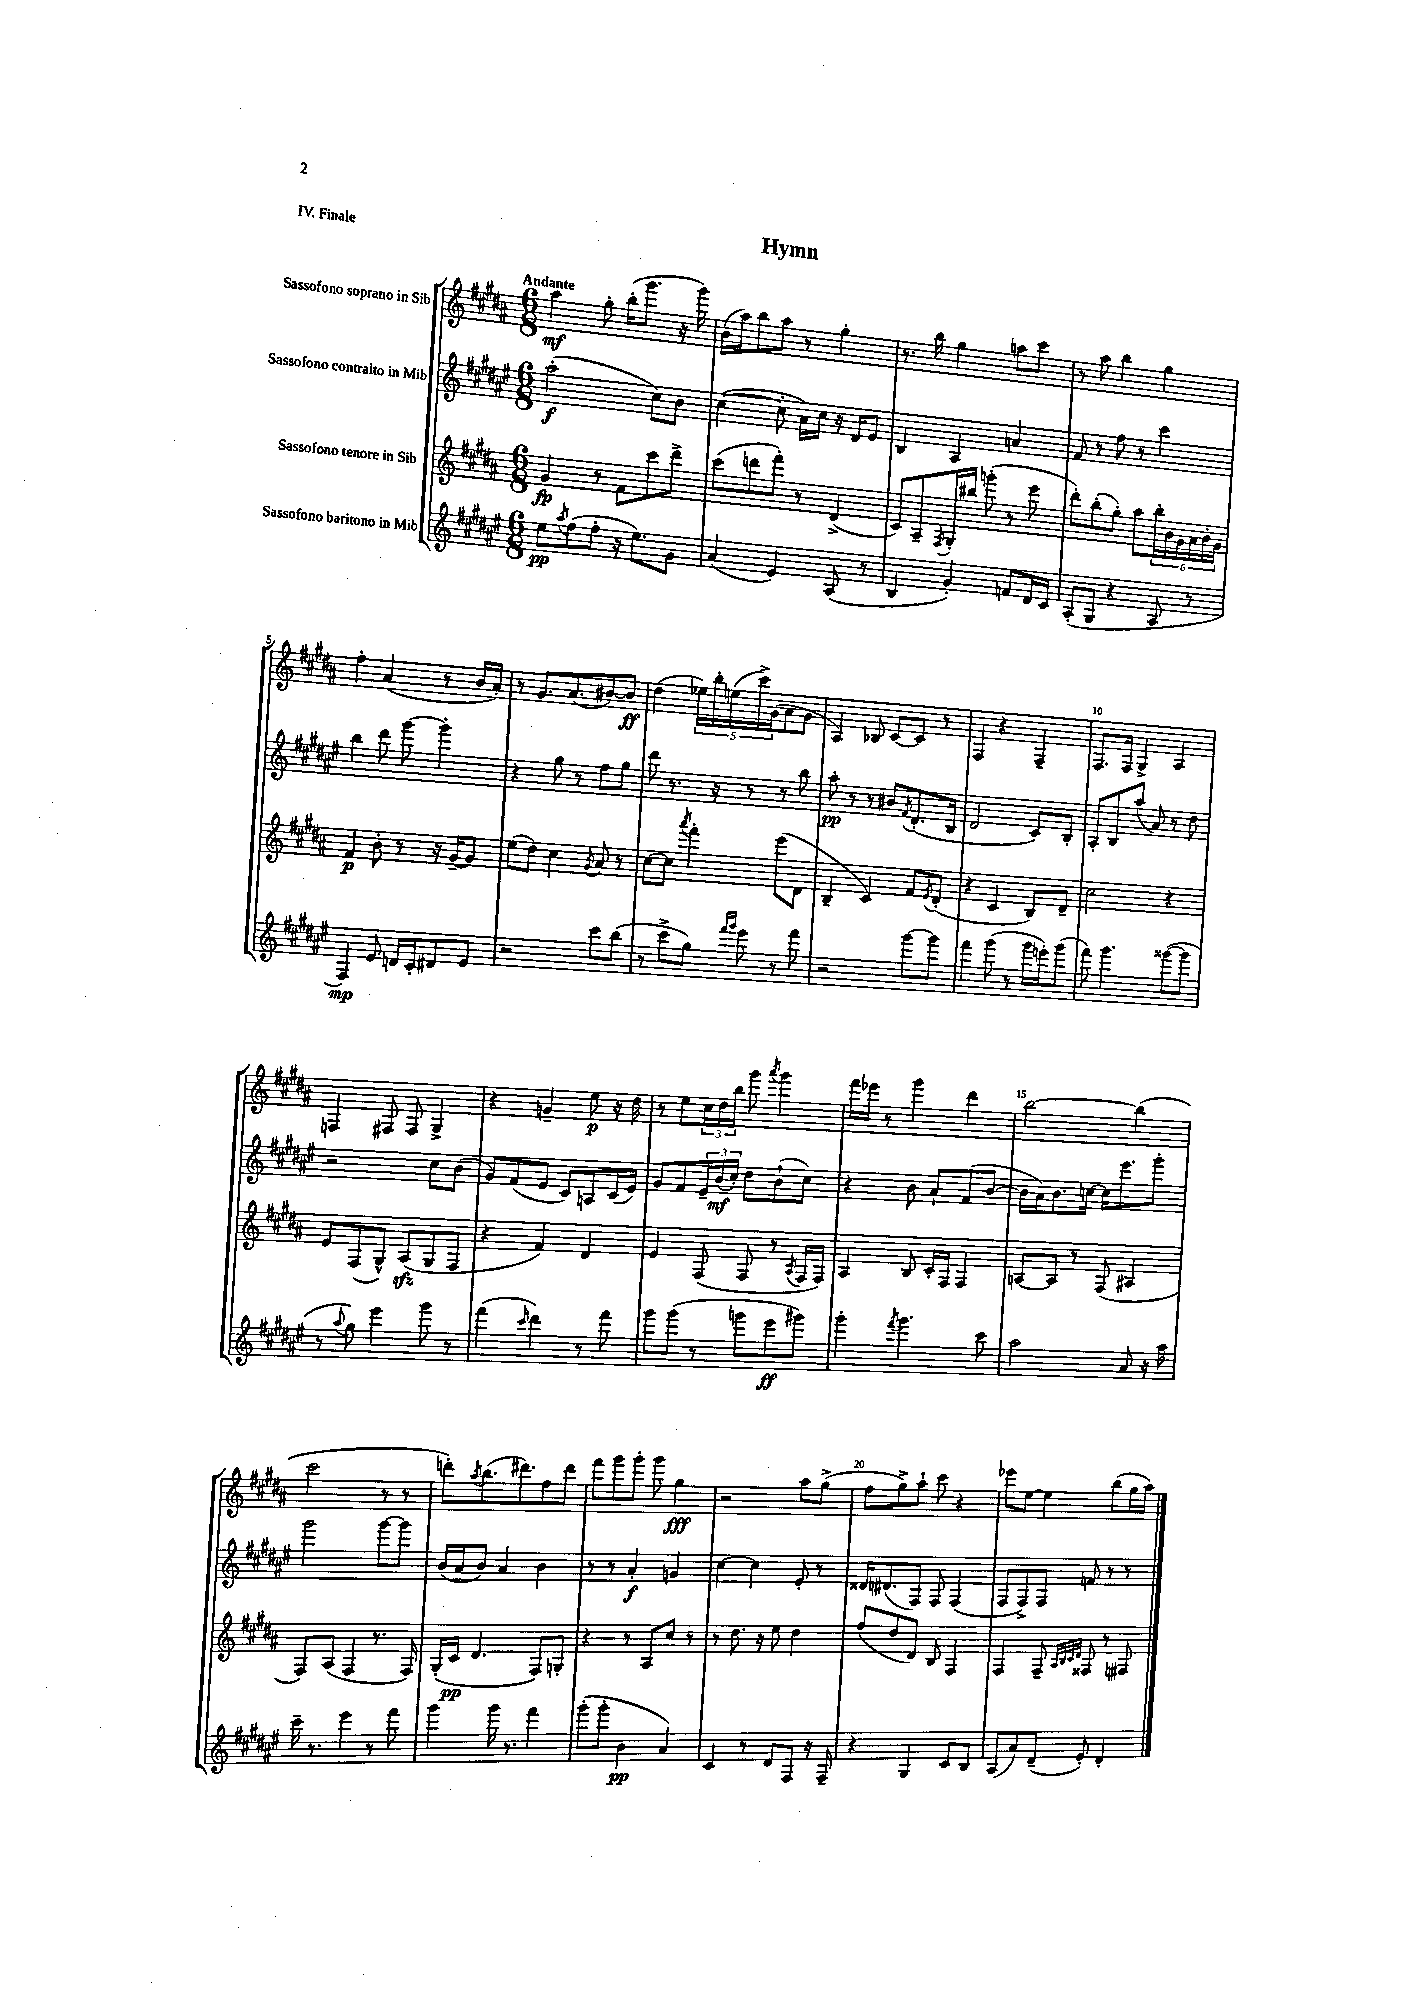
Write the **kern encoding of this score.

**kern	**dynam	**kern	**dynam	**kern	**dynam	**kern	**dynam
*part4	*part4	*part3	*part3	*part2	*part2	*part1	*part1
*staff4	*staff4	*staff3	*staff3	*staff2	*staff2	*staff1	*staff1
*I"Sassofono baritono in Mib	*	*I"Sassofono tenore in Sib	*	*I"Sassofono contralto in Mib	*	*I"Sassofono soprano in Sib	*
*clefG2	*	*clefG2	*	*clefG2	*	*clefG2	*
*k[f#c#g#d#a#e#]	*	*k[f#c#g#d#a#]	*	*k[f#c#g#d#a#e#]	*	*k[f#c#g#d#a#]	*
*M6/8	*	*M6/8	*	*M6/8	*	*M6/8	*
=1	=1	=1	=1	=1	=1	=1	=1
!	!	!	!	!	!	!LO:TX:a:B:t=Andante	!
8ee#\L	pp	4g#/	fp	(2aa#'\	f	4aa#\	mf
8qaa#/	.	.	.	.	.	.	.
(8ff#\	.	.	.	.	.	.	.
8ff#'\J	.	8r	.	.	.	8gg#'\	.
16r	.	8f#\L	.	.	.	(16bb'\KL	.
8.ee#\L)	.	.	.	.	.	8.ggg#\J	.
.	.	8ccc#\	.	8cc#\L)	.	.	.
8g#\J	.	8ddd#^\J	.	8b\J	.	16r	.
.	.	.	.	.	.	16ggg#\)	.
=2	=2	=2	=2	=2	=2	=2	=2
(4a#/	.	(8ccc#\L	.	([4cc#\	.	(16b\LL	.
.	.	.	.	.	.	16aa#\J)	.
.	.	8dddn\	.	.	.	8bb\	.
4e#/)	.	8fff#'\J)	.	8cc#'\]	.	8aa#\J	.
.	.	8r	.	16a#\LL)	.	8r	.
.	.	.	.	16cc#\JJ	.	.	.
(8A#/	.	(4d#^/	.	16r	.	4gg#'\	.
.	.	.	.	16d#/KL	.	.	.
8r	.	.	.	8e#/J	.	.	.
=3	=3	=3	=3	=3	=3	=3	=3
4B/	.	8c#/L)	.	4B/	.	8.r	.
.	.	8A#~/	.	.	.	.	.
.	.	.	.	.	.	16bb\	.
.	.	8qF#/	.	.	.	.	.
4g#'/)	.	16G#'/L	.	4A#/	.	4gg#\	.
.	.	16bb#X/JJ	.	.	.	.	.
.	.	(8gggn'\	.	.	.	.	.
8fn/L	.	8r	.	4an/	.	8aan\L	.
16d#/L	.	8eee\	.	.	.	8ccc#\J	.
16c#/JJ	.	.	.	.	.	.	.
=4	=4	=4	=4	=4	=4	=4	=4
(8A#'/L	.	8ddd#'\L)	.	8f#/	.	8r	.
8G#/J	.	(8bb'\	.	8r	.	8aa#\	.
4r	.	8gg#'\J)	.	8ff#\	.	4bb\	.
.	.	8aa#\L	.	8r	.	.	.
8A#/	.	24bb'\L	.	4ccc#\	.	4gg#\	.
.	.	24b\	.	.	.	.	.
.	.	24g#\	.	.	.	.	.
8r	.	24a#\	.	.	.	.	.
.	.	24b'\	.	.	.	.	.
.	.	24g#\JJ	.	.	.	.	.
!!LO:LB:g=z
=5	=5	=5	=5	=5	=5	=5	=5
4F#/)	mp	4f#/	p	4bb\	.	4ff#'\	.
8e#/	.	8b'\	.	8ddd#\	.	(4a#/	.
16dn/LL	.	8r	.	[8ggg#\	.	.	.
16c#'/J	.	.	.	.	.	.	.
8d#X/	.	16r	.	4ggg#'\]	.	8r	.
.	.	[16g#~/KL	.	.	.	.	.
8e#/J	.	8g#/J]	.	.	.	16b/LL	.
.	.	.	.	.	.	16a#'/JJ)	.
=6	=6	=6	=6	=6	=6	=6	=6
2r	.	(8ee\L	.	4r	.	8r	.
.	.	8dd#\J)	.	.	.	8.g#/L	.
.	.	4cc#\	.	8gg#\	.	.	.
.	.	.	.	.	.	(8.a#/	.
.	.	.	.	8r	.	.	.
.	.	8qg#/	.	.	.	.	.
8ccc#\L	.	8a#/	.	8ff#\L	.	[8b#X/)	.
(8bb\J	.	8r	.	8gg#\J	.	8b#/J]	ff
=7	=7	=7	=7	=7	=7	=7	=7
8r	.	[8cc#\L	.	8ddd#\	.	(4dd#\	.
8ccc#^\L	.	8cc#\J]	.	8.r	.	.	.
.	.	8qaaa#/	.	.	.	.	.
8gg#\J)	.	4fff#'\	.	.	.	20ee-X\LL)	.
.	.	.	.	.	.	20bb'\	.
.	.	.	.	16r	.	.	.
.	.	.	.	.	.	(20een\	.
16qqfff#/LL	.	.	.	.	.	.	.
16qqggg#/JJ	.	.	.	.	.	.	.
8eee#\	.	.	.	8r	.	.	.
.	.	.	.	.	.	20ccc#^\)	.
.	.	.	.	.	.	(20g#\J	.
8r	.	(8eee\L	.	8r	.	8a#\	.
8fff#\	.	8d#\J	.	8bb\	.	8g#\J	.
=8	=8	=8	=8	=8	=8	=8	=8
2r	.	4B~/	.	8aa#'\	pp	4A#/)	.
.	.	.	.	8r	.	.	.
.	.	4c#/)	.	8r	.	8B-X/	.
.	.	.	.	8b#X/L	.	[8c#/L	.
.	.	.	.	8qf#/	.	.	.
[8ggg#\L	.	8f#/L	.	(8.d#'/	.	8c#/J]	.
.	.	8qe/	.	.	.	.	.
8ggg#\J]	.	(8d#'/J	.	.	.	8r	.
.	.	.	.	16B/Jk	.	.	.
=9	=9	=9	=9	=9	=9	=9	=9
4fff#\	.	4r	.	2d#/	.	4F#/	.
(8ggg#\	.	4c#/	.	.	.	4r	.
8r	.	.	.	.	.	.	.
16ggg#\LL	.	8B/L)	.	8c#/L)	.	4F#~/	.
16eeen'\J)	.	.	.	.	.	.	.
(8ggg#\J	.	8d#~/J	.	8B'/J	.	.	.
=10	=10	=10	=10	=10	=10	=10	=10
8fff#\)	.	2cc#\	.	8A#'/L	.	8.F#/L	.
4.ggg#\	.	.	.	8B/	.	.	.
.	.	.	.	.	.	16F#/Jk	.
.	.	.	.	(8aa#/J	.	4G#^/	.
.	.	.	.	8a#/)	.	.	.
([8ggg##X\L	.	4r	.	8r	.	4A#/	.
8ggg##\J]	.	.	.	8dd#\	.	.	.
!!LO:LB:g=z
=11	=11	=11	=11	=11	=11	=11	=11
8r	.	8e/L	.	2r	.	4Fn/	.
8qqaa#/	.	.	.	.	.	.	.
8gg#\)	.	(8F#/	.	.	.	.	.
4eee#\	.	8G#^^/J)	.	.	.	8F#X/	.
.	.	(8A#zz/L	.	.	.	8F#/	.
8ggg#\	.	8G#/	.	8cc#\L	.	4G#^/	.
8r	.	8F#/J	.	(8b\J	.	.	.
=12	=12	=12	=12	=12	=12	=12	=12
(4fff#\	.	4r	.	8g#/L)	.	4r	.
.	.	.	.	(8f#/	.	.	.
16qqccc#/	.	.	.	.	.	.	.
4ddd#\)	.	4f#/)	.	8e#/J	.	4gn~/	.
.	.	.	.	8c#/L)	.	.	.
8r	.	4d#/	.	8An/	.	8ee\	p
8fff#\	.	.	.	(16c#/L	.	16r	.
.	.	.	.	16e#/JJ)	.	16dd#\	.
=13	=13	=13	=13	=13	=13	=13	=13
8ggg#\L	.	4e/	.	8g#/L	.	8r	.
(8ggg#\J	.	.	.	8f#/	.	8ee\L	.
8r	.	(8F#/	.	24e#~/L	.	24cc#\L	.
.	.	.	.	(24b/	mf	24dd#\	.
.	.	.	.	24cc#'/JJ)	.	24bb\JJ	.
8gggn\L	.	8F#/	.	8dd#\L	.	8ggg#\	.
.	.	.	.	.	.	8qaaa#/	.
8eee#\	ff	8r	.	(8b`\	.	4ggg#\	.
.	.	8qA#/	.	.	.	.	.
8ggg#X\J)	.	16F#/LL	.	8cc#\J)	.	.	.
.	.	16F#/JJ)	.	.	.	.	.
=14	=14	=14	=14	=14	=14	=14	=14
4ggg#'\	.	4A#/	.	4r	.	16fff#\LL	.
.	.	.	.	.	.	16eee-X\JJ	.
.	.	.	.	.	.	8r	.
8qfff#/	.	.	.	.	.	.	.
4.ggg#\	.	8B/	.	8b\	.	4ggg#\	.
.	.	16c#'/LL	.	8a#`/L	.	.	.
.	.	16F#/JJ	.	.	.	.	.
.	.	4F#/	.	(8f#/	.	4ddd#\	.
8ccc#\	.	.	.	[8b/J	.	.	.
=15	=15	=15	=15	=15	=15	=15	=15
2aa#\	.	[8An/L	.	16b\LL]	.	[2bb\	.
.	.	.	.	16a#\J)	.	.	.
.	.	8A/J]	.	8.b\	.	.	.
.	.	8r	.	.	.	.	.
.	.	.	.	[16ccn\Jk	.	.	.
.	.	(8F#/	.	16cc\KL]	.	.	.
.	.	.	.	8.eee#\	.	.	.
8a#/	.	4A#X/	.	.	.	(4bb\]	.
16r	.	.	.	8ggg#'\J	.	.	.
16aa#\	.	.	.	.	.	.	.
!!LO:LB:g=z
=16	=16	=16	=16	=16	=16	=16	=16
16ccc#~\	.	8F#/L)	.	2ggg#\	.	2ccc#\	.
8.r	.	.	.	.	.	.	.
.	.	(8A#/J	.	.	.	.	.
4eee#\	.	4F#/	.	.	.	.	.
8r	.	8.r	.	[8ggg#\L	.	8r	.
8fff#\	.	.	.	8ggg#\J]	.	8r	.
.	.	16F#/)	.	.	.	.	.
=17	=17	=17	=17	=17	=17	=17	=17
4ggg#\	.	(16G#'/LL	.	(16b/LL	.	8dddn'\L)	.
.	.	16c#/JJ	pp	16a#/J	.	.	.
.	.	.	.	.	.	8qaa#/	.
.	.	4.d#/	.	8b/J)	.	(8.bb\	.
16ggg#\	.	.	.	4a#/	.	.	.
8.r	.	.	.	.	.	8.ddd#X\)	.
4fff#\	.	8F#/L)	.	4b\	.	8ff#\	.
.	.	8Gn'/J	.	.	.	8ddd#\J	.
=18	=18	=18	=18	=18	=18	=18	=18
(8ggg#'\L	.	4r	.	8r	.	8fff#\L	.
8ggg#'\J	.	.	.	8r	.	8ggg#\	.
4b\	pp	8r	.	4a#'/	f	8ggg#'\J	.
.	.	8A#/L	.	.	.	8ggg#\	.
4a#/)	.	8cc#/J	.	4gn/	.	4gg#\	fff
.	.	8r	.	.	.	.	.
=19	=19	=19	=19	=19	=19	=19	=19
4c#/	.	8r	.	[4cc#\	.	2r	.
.	.	8.dd#\	.	.	.	.	.
8r	.	.	.	4cc#\]	.	.	.
.	.	16r	.	.	.	.	.
8d#/L	.	8ee\	.	.	.	.	.
8F#/J	.	4dd#\	.	8e#'/	.	8aa#\L	.
16r	.	.	.	8r	.	(8gg#^\J	.
16F#~/	.	.	.	.	.	.	.
=20	=20	=20	=20	=20	=20	=20	=20
4r	.	(8ff#/L	.	16d##X/KL	.	8ff#\L	.
.	.	.	.	(8.d#X/	.	.	.
.	.	8dd#/	.	.	.	8gg#^\)	.
4G#/	.	8d#/J)	.	8F#/J)	.	8aa#`\J	.
.	.	8B/	.	8F#/	.	8ccc#\	.
8c#/L	.	4F#/	.	(4F#/	.	4r	.
8B/J	.	.	.	.	.	.	.
=21	=21	=21	=21	=21	=21	=21	=21
(8A#/L	.	4F#/	.	8F#/L	.	8eee-X\L	.
8a#/)	.	.	.	8F#^/)	.	[8ee\J	.
(8d#~/J	.	8F#~/	.	8F#/J	.	4ee\]	.
.	.	32qqA#/LLL	.	.	.	.	.
.	.	32qqB/	.	.	.	.	.
.	.	32qqc#/	.	.	.	.	.
.	.	32qqd#/JJJ	.	.	.	.	.
8e#'/)	.	8F##X/	.	8fn/	.	.	.
4d#'/	.	8r	.	8r	.	(8bb\L	.
.	.	8F#X/	.	8r	.	16gg#\L	.
.	.	.	.	.	.	16aa#\JJ)	.
==	==	==	==	==	==	==	==
*-	*-	*-	*-	*-	*-	*-	*-
